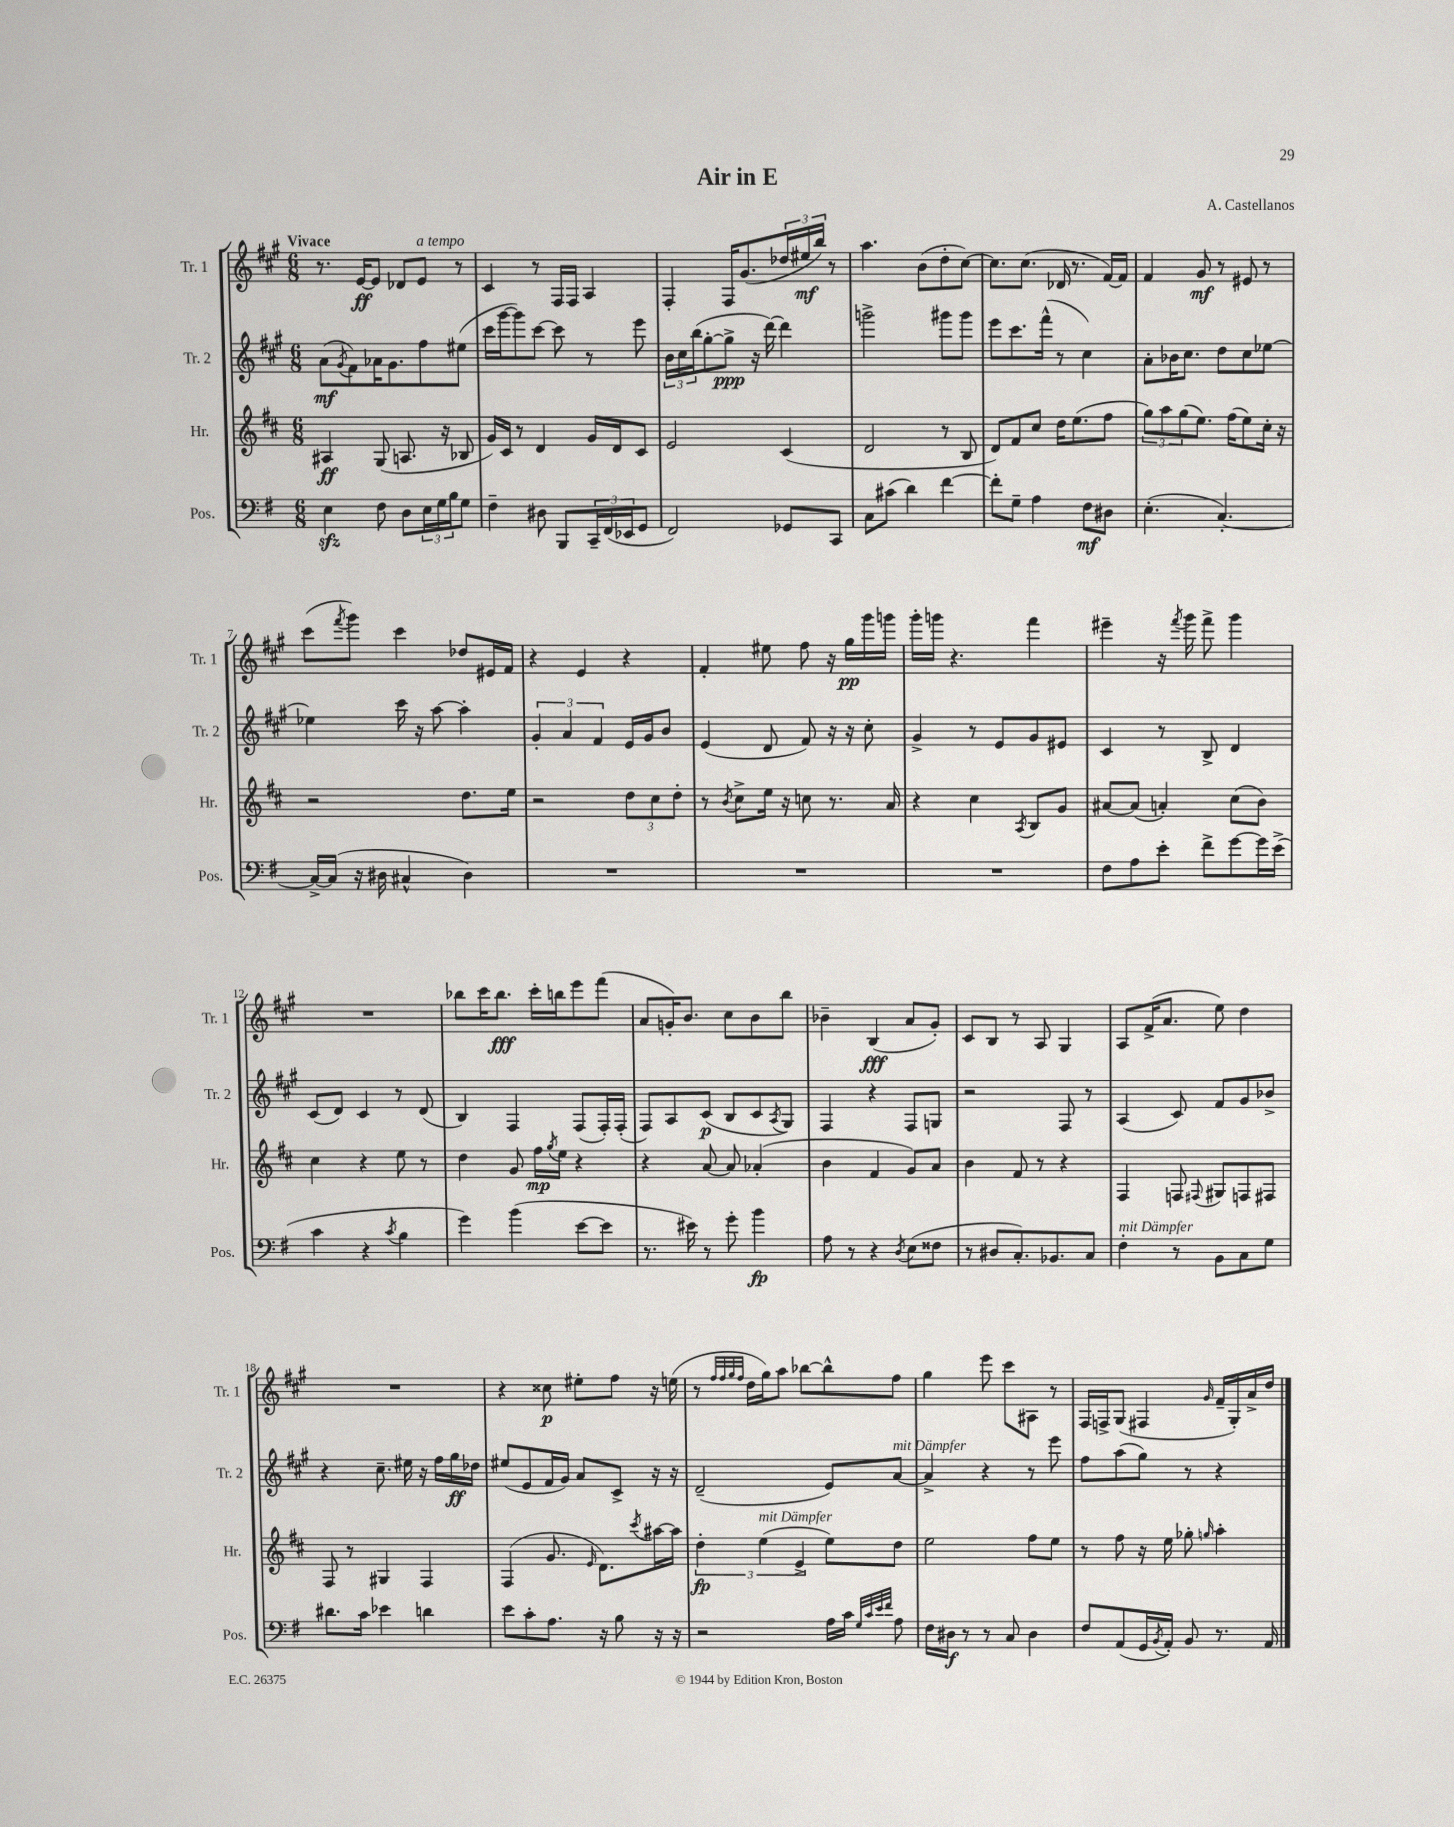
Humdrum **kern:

**kern	**kern	**kern	**kern
*staff4	*staff3	*staff2	*staff1
*clefF4	*clefG2	*clefG2	*clefG2
*k[f#]	*k[f#c#]	*k[f#c#g#]	*k[f#c#g#]
*M6/8	*M6/8	*M6/8	*M6/8
4E	4A#	(8a	8.r
.	.	8qg#	.
.	.	8f#)	.
.	.	.	[16e
8F#	(8G	16a-	8e]
.	.	8.g#	.
8D	8.A	.	8d-
24E	.	8ff#	8e
24G	.	.	.
.	16r	.	.
24B	.	.	.
8G	8B-	(8ee#	8r
=	=	=	=
4F#~	16g)	16ccc#	4c#
.	16c#	[16ggg#	.
.	8r	8ggg#])	.
8D#	4d	[8ccc#	8r
8BBB	.	8ccc#]	16F#
.	.	.	16F#
24CC~	16g	8r	4A
(24FF#	.	.	.
.	16d	.	.
24EE-	.	.	.
8GG	8c#	8eee	.
=	=	=	=
2FF#)	2e	24b	4F#'
.	.	24cc#	.
.	.	(24bb	.
.	.	[8gg#'	.
.	.	8gg#^]	16F#
.	.	.	(8.g#
.	.	16r	.
.	.	[16ddd)	.
8GG-	(4c#	4ddd]	24dd-
.	.	.	24ee#
.	.	.	24bb)
8CC	.	.	8r
=	=	=	=
8C	2d	2ggg^	4.aa
(8c#	.	.	.
4d)	.	.	.
.	.	.	(8b
[4f#	8r	8ggg#	8dd'
.	8B	8ggg#	[8cc#)
=	=	=	=
8f#']	8d)	8eee	8.cc#]
8G~	8f#	8.ccc#	.
.	.	.	(8.cc#
4A	8cc#	.	.
.	.	(16fff#^^	.
.	16dd	8r	16d-
.	(8.ee	.	8.r
8F#	.	4cc#)	.
8D#	8ff#	.	[16f#)
.	.	.	16f#]
=	=	=	=
(4.E'	12gg)	8a'	4f#
.	12aa	.	.
.	.	16b-	.
.	(12gg	.	.
.	.	8.cc#	.
.	8.ee)	.	8g#
[4.C')	.	8dd	8r
.	(16ff#	.	.
.	8ee)	8cc#	8e#
.	16cc#'	[8ee-	8r
.	16r	.	.
=	=	=	=
16C^_	2r	4ee-]	(8ccc#
(16C]	.	.	.
.	.	.	8qfff#
16r	.	.	8ggg#)
16D#	.	.	.
4C#^^	.	16ccc#	4ccc#
.	.	16r	.
.	.	[8aa	.
4D#)	8.dd	4aa']	8dd-
.	.	.	16e#
.	16ee	.	16f#
=	=	=	=
2.r	2r	6g#'	4r
.	.	6a	.
.	.	.	4e
.	.	6f#	.
.	12dd	16e	4r
.	.	16g#	.
.	12cc#	.	.
.	.	8b	.
.	12dd'	.	.
=	=	=	=
2.r	8r	(4e	4f#'
.	8qb	.	.
.	8cc#^	.	.
.	16ee	8d	8ee#
.	16r	.	.
.	8cc	8f#)	8ff#
.	8.r	16r	16r
.	.	16r	16gg#
.	.	8cc#'	16ggg#
.	16a	.	16ggg
=	=	=	=
2.r	4r	4g#^	16ggg#'
.	.	.	16ggg
.	.	.	4.r
.	4cc#	8r	.
.	.	8e	.
.	8qA	.	.
.	8B	8g#	4fff#
.	8g	8e#	.
=	=	=	=
8F#	[8a#	4c#	4eee#~
8A	(8a#]	.	.
8e'	4a')	8r	16r
.	.	.	8qfff#
.	.	.	16ggg#
8f#^	.	8B^	8fff#^
[8g	(8cc#	4d	4ggg#
16g]	8b)	.	.
(16e^	.	.	.
=	=	=	=
4c	4cc#	(8c#	2.r
.	.	8d)	.
4r	4r	4c#	.
8qc	.	.	.
4B	8ee	8r	.
.	8r	(8d	.
=	=	=	=
4g)	4dd	4B)	8bb-
.	.	.	16ccc#
.	.	.	8.bb-
(4b	8g	4F#	.
.	16ff#	.	16ccc#'
.	8qgg	.	.
.	16ee	.	16bb
[8e	4r	(8F#	8eee
8e]	.	16F#')	(8fff#
.	.	(16F#'	.
=	=	=	=
8.r	4r	8F#)	8a
.	.	8A	16g')
16e#)	.	.	8.b
8r	[8a	(8c#	.
8g'	8a]	8B	8cc#
4b	(4a-'	8c#	8b
.	.	8qA	.
.	.	8G#)	8bb
=	=	=	=
8A	4b	4F#	4b-~
8r	.	.	.
4r	4f#	4r	(4B
8qD	.	.	.
(8E	8g)	8F#	8a
8F##	8a	8G	8g#')
=	=	=	=
8r	4b	2r	8c#
8D#	.	.	8B
8.C')	8f#	.	8r
.	8r	.	8A
8.BB-	.	.	.
.	4r	8F#	4G#
8C	.	8r	.
=	=	=	=
4F#'	4F#	(4A	8A
.	.	.	(16f#^
.	.	.	8.a
8r	8F	8c#)	.
.	8qqF#	.	.
8BB	8G#	8f#	8ee)
8C	8F	8g#	4dd
8G	8F#	8b-^	.
=	=	=	=
8.d#	8F#	4r	2.r
.	8r	.	.
16c	.	.	.
4e-	4G#	8.cc#~	.
.	.	16ee#	.
4d	4F#	16r	.
.	.	16ff#	.
.	.	16gg#	.
.	.	16dd-	.
=	=	=	=
8e	(4F#	(8ee#	4r
8c'	.	8e	.
8.A	8.g	16f#	8cc##
.	.	16g#)	.
.	.	8a	8ee#'
.	16qqe	.	.
16r	8.d)	.	.
8B	.	8c#^	8ff#
.	8qccc#	.	.
16r	[16aa#	16r	16r
16r	16aa#]	16r	(16ee
=	=	=	=
2r	6dd'	(2d~	8r
.	.	.	32qqff#
.	.	.	32qqff#
.	.	.	32qqgg#
.	.	.	32qqff#
.	.	.	16dd
.	(6ee	.	.
.	.	.	16gg#)
.	.	.	8aa
.	6e^	.	.
.	.	.	[8bb-
16A	8ee)	8e)	8bb-^^]
16c	.	.	.
32qqG	.	.	.
32qqc	.	.	.
32qqe	.	.	.
32qqf#	.	.	.
8A	8dd	[8a	8ff#
=	=	=	=
16F#	2ee	4a^]	4gg#
16D#	.	.	.
8r	.	.	.
8r	.	4r	8eee
8C	.	.	8ccc#
4D#	8ff#	8r	8A#
.	8ee	8eee	8r
=	=	=	=
8F#	8r	8ff#	16F#
.	.	.	16F^
(8AA	8ff#	(8aa	(8G#
16GG	16r	8gg#)	4F#
8qBB	.	.	.
16AA')	16ee	.	.
8BB	8gg-'	8r	.
.	16qqgg	.	16qqg#
8.r	4aa'	4r	16f#~
.	.	.	16G#')
.	.	.	16a^
16AA	.	.	16dd
==	==	==	==
*-	*-	*-	*-
